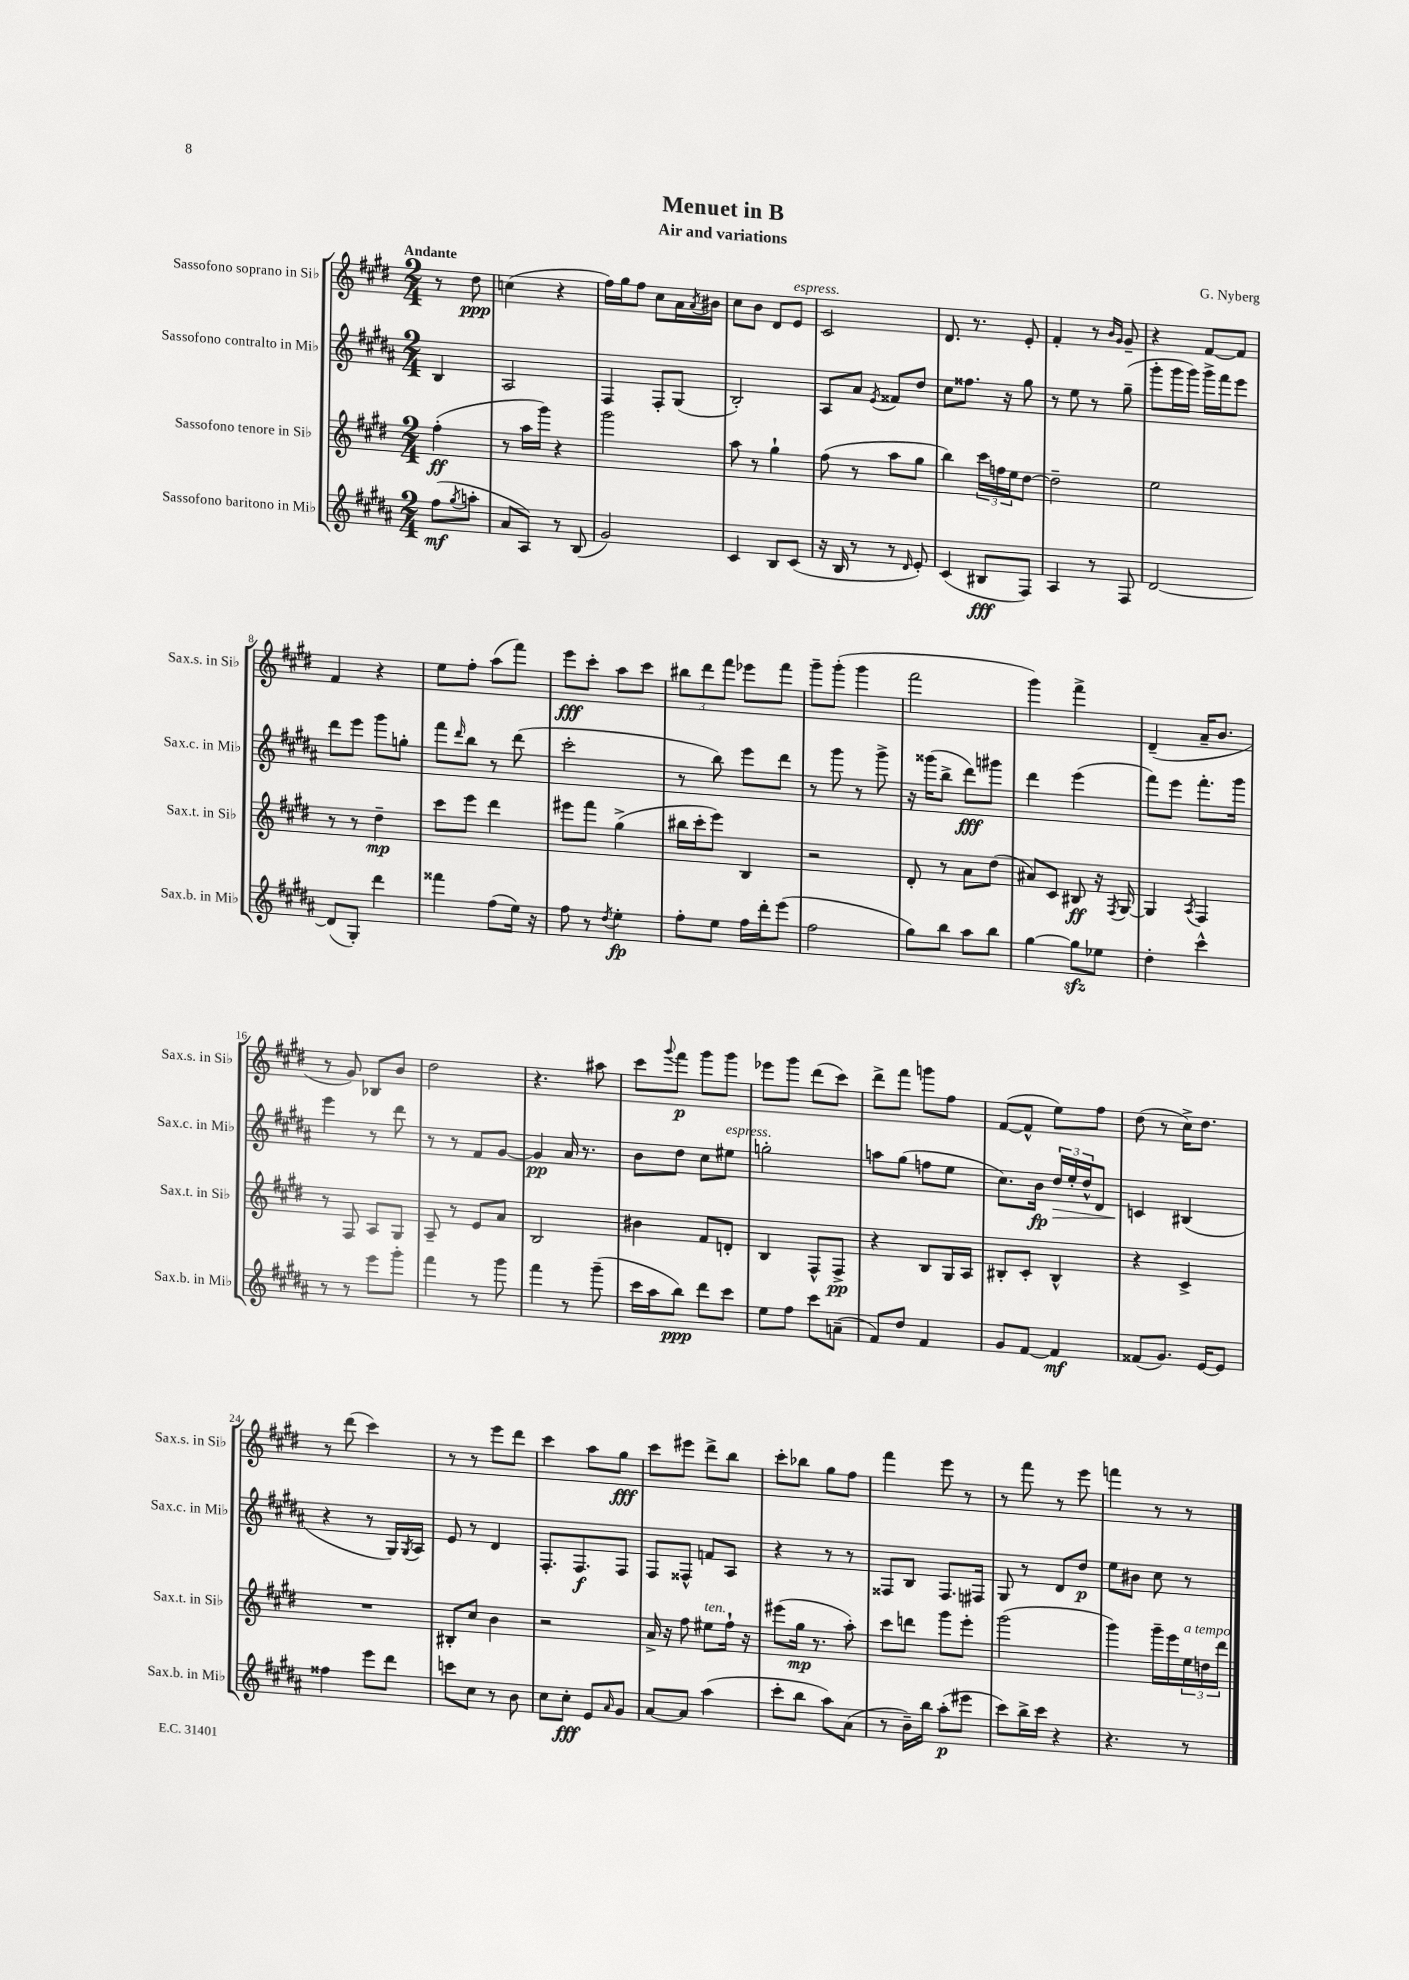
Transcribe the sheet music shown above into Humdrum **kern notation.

**kern	**dynam	**kern	**dynam	**kern	**dynam	**kern	**dynam
*part4	*part4	*part3	*part3	*part2	*part2	*part1	*part1
*staff4	*staff4	*staff3	*staff3	*staff2	*staff2	*staff1	*staff1
*I"Sassofono baritono in Mi♭	*	*I"Sassofono tenore in Si♭	*	*I"Sassofono contralto in Mi♭	*	*I"Sassofono soprano in Si♭	*
*I'Sax.b. in Mi♭	*	*I'Sax.t. in Si♭	*	*I'Sax.c. in Mi♭	*	*I'Sax.s. in Si♭	*
*clefG2	*	*clefG2	*	*clefG2	*	*clefG2	*
*k[f#c#g#d#a#]	*	*k[f#c#g#d#]	*	*k[f#c#g#d#a#]	*	*k[f#c#g#d#]	*
*M2/4	*	*M2/4	*	*M2/4	*	*M2/4	*
=	=	=	=	=	=	=	=
!	!	!	!	!	!	!LO:TX:a:B:t=Andante	!
(8ff#\L	mf	(4ff#'\	ff	4B/	.	8r	.
8qgg#/	.	.	.	.	.	.	.
8aan'\J	.	.	.	.	.	8dd#\	ppp
=1	=1	=1	=1	=1	=1	=1	=1
8a#/L	.	8r	.	2A#/	.	(4ccn\	.
8A#/J)	.	16aa\LL	.	.	.	.	.
.	.	16ggg#\JJ)	.	.	.	.	.
8r	.	4r	.	.	.	4r	.
(8B/	.	.	.	.	.	.	.
=2	=2	=2	=2	=2	=2	=2	=2
2g#/)	.	2ggg#\	.	4F#/	.	16ff#\LL)	.
.	.	.	.	.	.	16gg#\J	.
.	.	.	.	.	.	8ff#\J	.
.	.	.	.	8F#'/L	.	8cc#\L	.
.	.	.	.	(8G#/J	.	16a\L	.
.	.	.	.	.	.	8qa/	.
.	.	.	.	.	.	16b#X\JJ	.
=3	=3	=3	=3	=3	=3	=3	=3
4c#/	.	8aa\	.	2B'/)	.	8cc#\L	.
.	.	8r	.	.	.	8b\J	.
8B/L	.	4gg#`\	.	.	.	8d#/L	.
!	!	!	!	!	!	!LO:TX:a:i:t=espress.	!
(8c#/J	.	.	.	.	.	8e/J	.
=4	=4	=4	=4	=4	=4	=4	=4
16r	.	(8ff#\	.	8A#/L	.	2c#/	.
16B/	.	.	.	.	.	.	.
8r	.	8r	.	8a#/J	.	.	.
.	.	.	.	8qe/	.	.	.
8r	.	8aa\L	.	8f##X/L	.	.	.
16qqd#/	.	.	.	.	.	.	.
8e'/)	.	8gg#\J	.	8dd#/J	.	.	.
=5	=5	=5	=5	=5	=5	=5	=5
(4c#/	.	4bb\)	.	8cc#\L	.	8.d#/	.
.	.	.	.	8.ff##X\J	.	.	.
.	.	.	.	.	.	8.r	.
8B#X/L	fff	24ccc#\LL	.	.	.	.	.
.	.	24ffn\	.	.	.	.	.
.	.	.	.	16r	.	.	.
.	.	24ee\J	.	.	.	.	.
8F#/J)	.	[8dd#\J	.	8gg#\	.	8e'/	.
=6	=6	=6	=6	=6	=6	=6	=6
4A#/	.	2dd#~\]	.	8r	.	4f#'/	.
.	.	.	.	8ee\	.	.	.
8r	.	.	.	8r	.	8r	.
.	.	.	.	.	.	16qqb/LL	.
.	.	.	.	.	.	16qqg#/JJ	.
8F#/	.	.	.	(8gg#~\	.	8g#~/	.
=7	=7	=7	=7	=7	=7	=7	=7
[2d#/	.	2ee\	.	8ggg#'\L	.	4r	.
.	.	.	.	16ggg#\L	.	.	.
.	.	.	.	16ggg#\JJ)	.	.	.
.	.	.	.	16ggg#^\LL	.	[8f#/L	.
.	.	.	.	16fff#\J	.	.	.
.	.	.	.	8eee\J	.	8f#/J]	.
!!LO:LB:g=z
=8	=8	=8	=8	=8	=8	=8	=8
(8d#/L]	.	8r	.	8ddd#\L	.	4f#/	.
8G#'/J)	.	8r	.	8eee\J	.	.	.
4ddd#\	.	4dd#~\	mp	8ggg#\L	.	4r	.
.	.	.	.	8ggn'\J	.	.	.
=9	=9	=9	=9	=9	=9	=9	=9
4fff##X\	.	8ccc#\L	.	8fff#\L	.	8ee\L	.
.	.	.	.	16qqddd#/	.	.	.
.	.	8eee\J	.	8bb\J	.	8ff#'\J	.
(8ff#\L	.	4ddd#\	.	8r	.	(8aa\L	.
16ee\Jk)	.	.	.	(8ddd#\	.	8fff#\J)	.
16r	.	.	.	.	.	.	.
=10	=10	=10	=10	=10	=10	=10	=10
8ff#\	.	8eee#X\L	.	2ccc#'\	.	8eee\L	fff
8r	.	8fff#\J	.	.	.	8ccc#'\J	.
8qdd#/	.	.	.	.	.	.	.
4ee'\	fp	(4gg#^\	.	.	.	8aa\L	.
.	.	.	.	.	.	8ccc#\J	.
=11	=11	=11	=11	=11	=11	=11	=11
8ff#'\L	.	16bb#X\LL	.	8r	.	12bb#X\L	.
.	.	16ccc#'\J	.	.	.	.	.
.	.	.	.	.	.	12ddd#\	.
8ee\J	.	8eee\J)	.	8bb\)	.	.	.
.	.	.	.	.	.	12fff#\J	.
16ff#\LL	.	4B/	.	8eee\L	.	8eee-X\L	.
16ddd#'\J	.	.	.	.	.	.	.
(8eee\J	.	.	.	8ddd#\J	.	8fff#\J	.
=12	=12	=12	=12	=12	=12	=12	=12
2ff#\	.	2r	.	8r	.	8ggg#~\L	.
.	.	.	.	8ggg#\	.	(8ggg#'\J	.
.	.	.	.	8r	.	4ggg#\	.
.	.	.	.	8ggg#^\	.	.	.
=13	=13	=13	=13	=13	=13	=13	=13
8gg#\L)	.	8d#'/	.	16r	.	2fff#\	.
.	.	.	.	(16ggg##X\KL	.	.	.
8bb\J	.	8r	.	8bb^\J	.	.	.
8aa#\L	.	8a\L	.	8ddd#\L)	fff	.	.
8bb\J	.	(8dd#\J	.	8ggg#X\J	.	.	.
=14	=14	=14	=14	=14	=14	=14	=14
[4gg#\	.	8a#X/L)	.	4ddd#\	.	4ggg#\)	.
.	.	8c#/J	.	.	.	.	.
8gg#zz\L]	.	8B#X/	ff	(4eee\	.	4fff#^\	.
8ee-X\J	.	16r	.	.	.	.	.
.	.	8qF#/	.	.	.	.	.
.	.	[16G#/	.	.	.	.	.
=15	=15	=15	=15	=15	=15	=15	=15
4dd#'\	.	4G#/]	.	8fff#\L)	.	(4d#~/	.
.	.	.	.	8eee\J	.	.	.
.	.	8qA/	.	.	.	.	.
4ccc#^^\	.	4F#/	.	8.fff#'\L	.	16a~/KL	.
.	.	.	.	.	.	8.b/J	.
.	.	.	.	16ggg#\Jk	.	.	.
!!LO:LB:g=z
=16	=16	=16	=16	=16	=16	=16	=16
8r	.	8r	.	4eee\	.	8r	.
8r	.	8F#/	.	.	.	8g#/)	.
8eee\L	.	8A/L	.	8r	.	8B-X/L	.
8ggg#'\J	.	8G#/J	.	8ddd#\	.	8b/J	.
=17	=17	=17	=17	=17	=17	=17	=17
4fff#\	.	8A~/	.	8r	.	2dd#\	.
.	.	8r	.	8r	.	.	.
8r	.	8e/L	.	8f#/L	.	.	.
8ggg#\	.	8a/J	.	[8g#/J	.	.	.
=18	=18	=18	=18	=18	=18	=18	=18
4fff#\	.	2B/	.	4g#/]	pp	4.r	.
8r	.	.	.	16a#/	.	.	.
.	.	.	.	8.r	.	.	.
(8ggg#~\	.	.	.	.	.	8aa#X\	.
=19	=19	=19	=19	=19	=19	=19	=19
16ccc#\LL	.	4b#X\	.	8b\L	.	8ccc#\L	.
16aa#\J	.	.	.	.	.	.	.
.	.	.	.	.	.	8qqggg#/	.
8bb\J)	ppp	.	.	8dd#\J	.	8fff#\J	p
8ddd#\L	.	8f#/L	.	8cc#\L	.	8ggg#\L	.
!	!	!	!	!LO:TX:a:i:t=espress.	!	!	!
8ccc#\J	.	8dn'/J	.	8ee#X\J	.	8ggg#\J	.
=20	=20	=20	=20	=20	=20	=20	=20
8ee\L	.	4B/	.	2ggn'\	.	8eee-X\L	.
8ff#\J	.	.	.	.	.	8ggg#\J	.
8ccc#\L	.	8F#^^/L	.	.	.	(8ddd#\L	.
(8an~\J	.	8F#^/J	pp	.	.	8ccc#\J)	.
=21	=21	=21	=21	=21	=21	=21	=21
8f#/L)	.	4r	.	8aan\L	.	8ddd#^\L	.
8dd#/J	.	.	.	(8gg#\J	.	8fff#\J	.
4f#/	.	8B/L	.	8ffn\L	.	8gggn\L	.
.	.	16G#/L	.	8ee\J	.	8ff#\J	.
.	.	16A/JJ	.	.	.	.	.
=22	=22	=22	=22	=22	=22	=22	=22
8g#/L	.	8B#X'/L	.	8.cc#\L)	.	([8f#/L	.
[8f#/J	.	8c#'/J	.	.	.	8f#^^/J]	.
.	.	.	.	16b\Jk	fp	.	.
!	!	!	!	!	!LO:HP:b	!	!
4f#/]	mf	4B#^^/	.	24dd#/LL	>	8ee\L)	.
.	.	.	.	24ee'/	.	.	.
.	.	.	.	24dd#^^/J	.	.	.
.	.	.	.	8d#/J	.	8ff#\J	.
=23	=23	=23	=23	=23	=23	=23	=23
(8f##X/L	.	4r	.	4cn/	.	(8dd#\	.
8.g#/J)	.	.	.	.	.	8r	.
.	.	4c#^/	.	(4B#X/	]	16cc#^\KL)	.
[16e/KL	.	.	.	.	.	8.dd#\J	.
8e/J]	.	.	.	.	.	.	.
!!LO:LB:g=z
=24	=24	=24	=24	=24	=24	=24	=24
4ff##X\	.	2r	.	4r	.	8r	.
.	.	.	.	.	.	(8ddd#\	.
8eee\L	.	.	.	8r	.	4ccc#\)	.
8ddd#\J	.	.	.	16G#/LL)	.	.	.
.	.	.	.	8qG#/	.	.	.
.	.	.	.	16A#/JJ	.	.	.
=25	=25	=25	=25	=25	=25	=25	=25
8cccn\L	.	8B#X'/L	.	8e/	.	8r	.
8cc#\J	.	8cc#/J	.	8r	.	8r	.
8r	.	4b\	.	4d#/	.	8eee\L	.
8b\	.	.	.	.	.	8ddd#\J	.
=26	=26	=26	=26	=26	=26	=26	=26
8cc#\L	.	2r	.	8.F#'/L	.	4ccc#\	.
8cc#'\J	fff	.	.	.	.	.	.
.	.	.	.	8.F#/	f	.	.
8e/L	.	.	.	.	.	8aa\L	.
16qqa#/	.	.	.	.	.	.	.
8g#/J	.	.	.	8F#/J	.	8gg#\J	fff
=27	=27	=27	=27	=27	=27	=27	=27
[8a#/L	.	16a^/	.	8F#/L	.	8ccc#\L	.
.	.	16r	.	.	.	.	.
8a#/J]	.	8ff#\	.	8F##X^^/J	.	8eee#X\J	.
!	!	!LO:TX:a:i:t=ten.	!	!	!	!	!
(4aa#\	.	8ee#X\L	.	8fn/L	.	8ddd#^\L	.
.	.	16ff#`\Jk	.	8A#/J	.	8bb\J	.
.	.	16r	.	.	.	.	.
=28	=28	=28	=28	=28	=28	=28	=28
8ccc#'\L	.	(8eee#X\L	.	4r	.	8ccc#'\L	.
8bb\J	.	16gg#\Jk	mp	.	.	8bb-X\J	.
.	.	8.r	.	.	.	.	.
8aa#\L)	.	.	.	8r	.	8gg#\L	.
(8a#\J	.	8aa'\)	.	8r	.	8ff#\J	.
=29	=29	=29	=29	=29	=29	=29	=29
8r	.	8ccc#\L	.	8F##X/L	.	4fff#\	.
16b~\LL)	.	8dddn\J	.	8B/J	.	.	.
16bb\JJ	.	.	.	.	.	.	.
(8aa#'\L	p	8ggg#\L	.	8.F##/L	.	8eee\	.
8eee#X\J	.	8eee'\J	.	.	.	8r	.
.	.	.	.	16F#X/Jk	.	.	.
=30	=30	=30	=30	=30	=30	=30	=30
8ccc#\L)	.	(2ggg#\	.	8G#/	.	8r	.
16bb^\L	.	.	.	8r	.	8fff#\	.
16ccc#\JJ	.	.	.	.	.	.	.
4r	.	.	.	8d#/L	.	8r	.
.	.	.	.	8dd#/J	p	8eee\	.
=31	=31	=31	=31	=31	=31	=31	=31
4.r	.	4ggg#\)	.	8ee\L	.	4fffn\	.
.	.	.	.	8b#X\J	.	.	.
.	.	16ggg#~\LL	.	8cc#\	.	8r	.
.	.	16eee\	.	.	.	.	.
!	!	!LO:TX:a:i:t=a tempo	!	!	!	!	!
8r	.	24ee\	.	8r	.	8r	.
.	.	24ddn\	.	.	.	.	.
.	.	24ddd#\JJ	.	.	.	.	.
==	==	==	==	==	==	==	==
*-	*-	*-	*-	*-	*-	*-	*-
